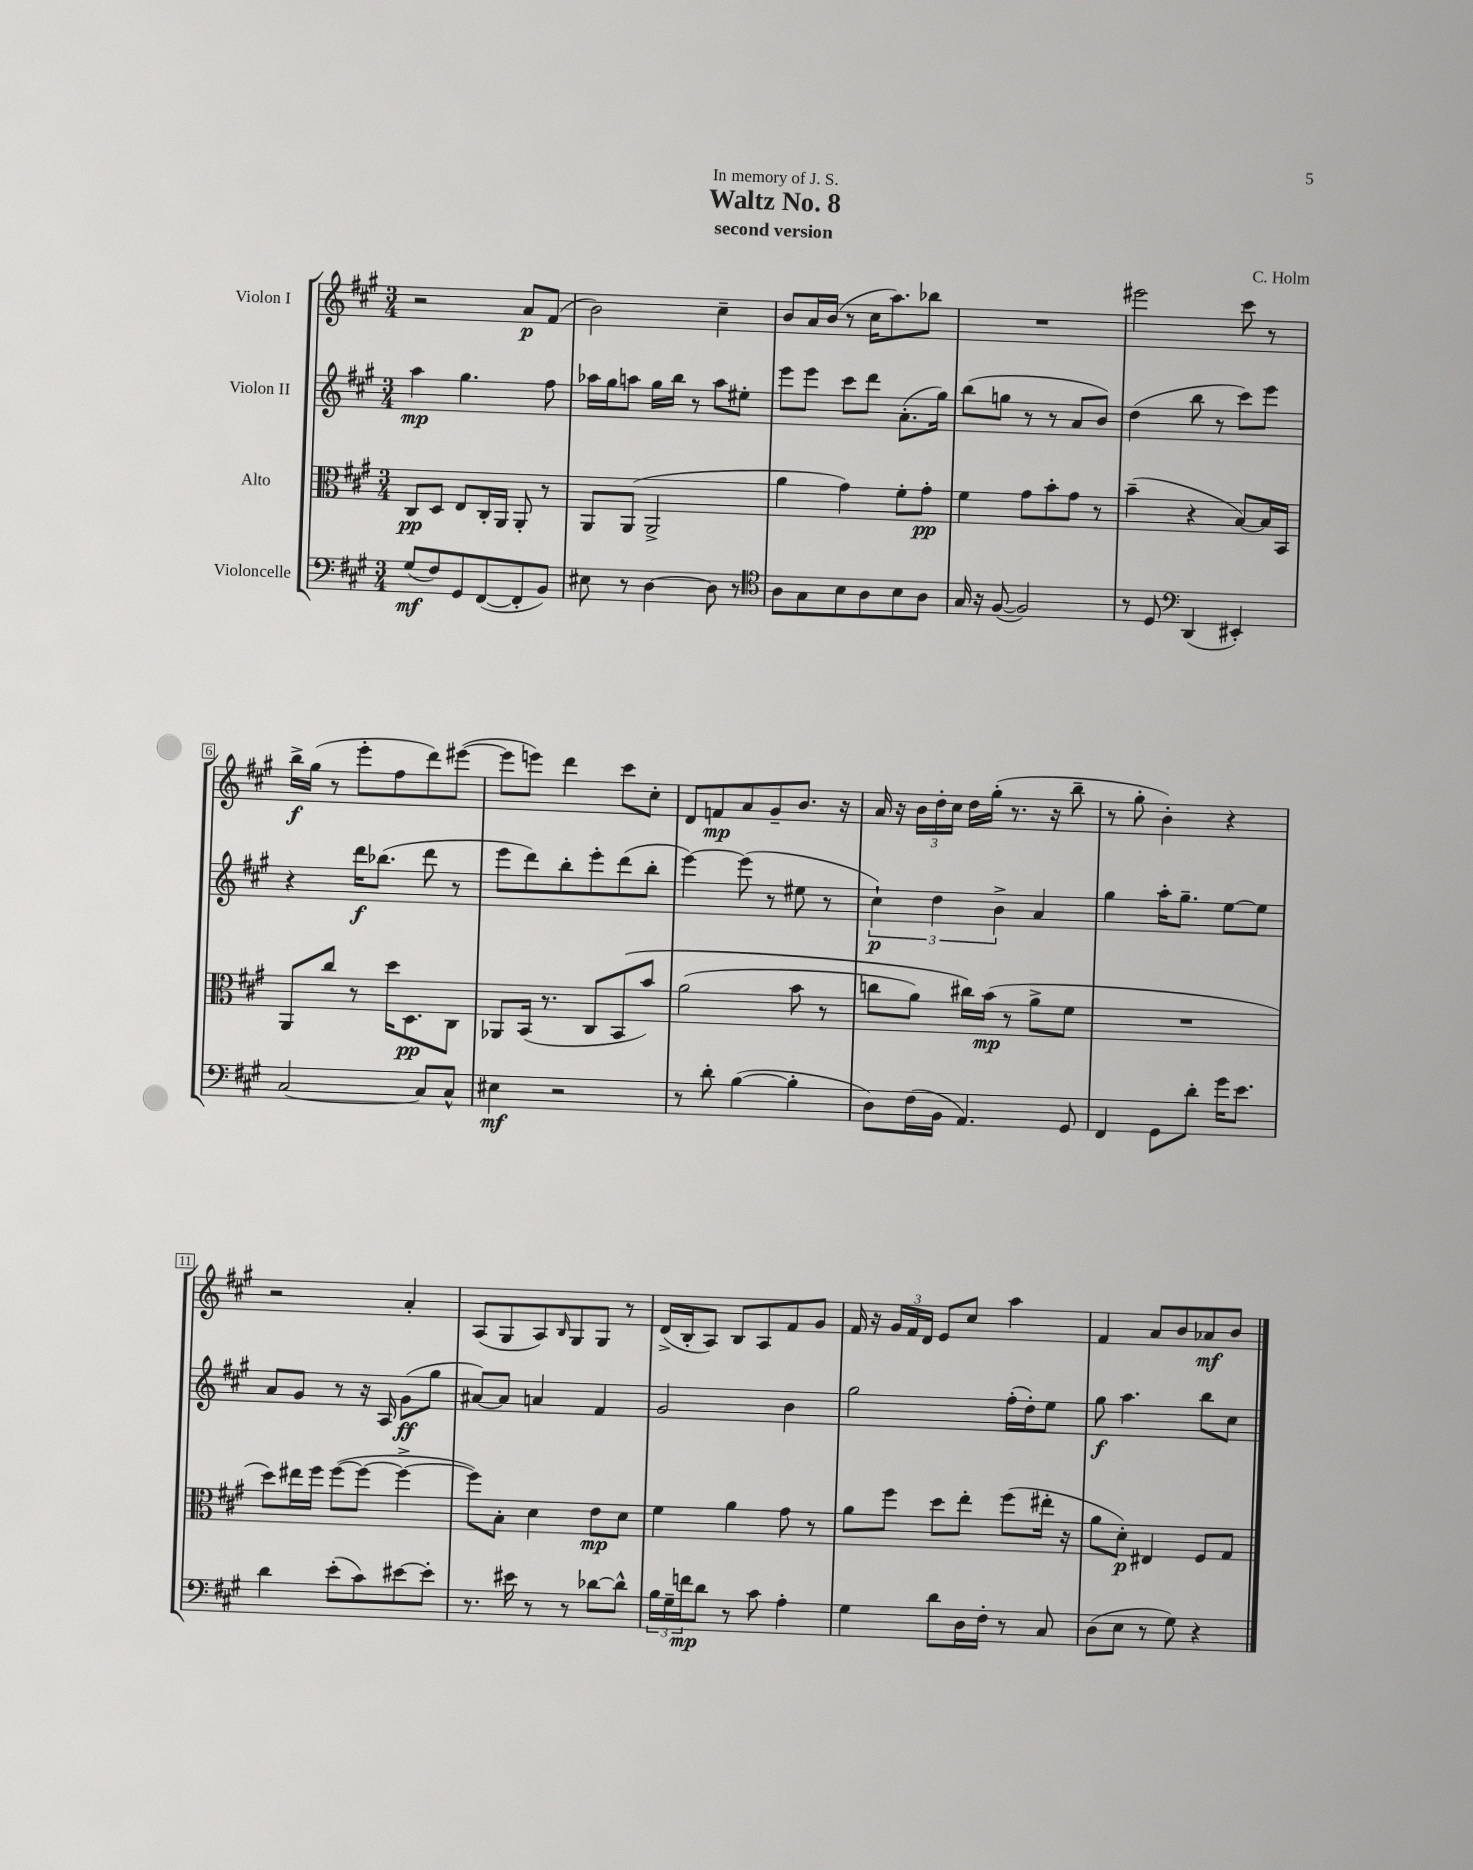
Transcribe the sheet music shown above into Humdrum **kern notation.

**kern	**kern	**kern	**kern
*staff4	*staff3	*staff2	*staff1
*clefF4	*clefC3	*clefG2	*clefG2
*k[f#c#g#]	*k[f#c#g#]	*k[f#c#g#]	*k[f#c#g#]
*M3/4	*M3/4	*M3/4	*M3/4
(8G#	8C#	4aa	2r
8F#)	8D	.	.
8GG#	8E	4.gg#	.
([8FF#	16C#'	.	.
.	16AA	.	.
8FF#']	8AA'	.	8a
8BB)	8r	8ff#	(8f#
=	=	=	=
8E#	8AA	16aa-	2b)
.	.	16gg#	.
8r	(8AA	8aa	.
[4D	2AA^	16gg#	.
.	.	16bb	.
.	.	8r	.
8D]	.	8aa	4cc#~
8r	.	8ee#'	.
=	=	=	=
*clefC4	*	*	*
8A	4a	8eee	8b
8G#	.	8eee	16a
.	.	.	(16b
8B	4g#)	8ccc#	8r
8A	.	8ddd	16cc#
.	.	.	8.aa)
8B	8f#'	(8.a'	.
8A	8g#'	.	8bb-
.	.	16gg#)	.
=	=	=	=
16G#	4f#	(8bb	2.r
16r	.	.	.
([8F#	.	8gg	.
2F#])	8g#	8r	.
.	8b'	8r	.
.	8g#	8a	.
.	8r	8b)	.
=	=	=	=
8r	(4b~	(4dd	2eee#
8D	.	.	.
*clefF4	*	*	*
(4DD	4r	8bb	.
.	.	8r	.
4EE#')	[8B)	8ccc#)	8ccc#
.	16B]	8eee	8r
.	16BB	.	.
=	=	=	=
[2C#	8AA	4r	16bb^
.	.	.	(16gg#
.	8cc#	.	8r
.	8r	16ddd	8eee'
.	.	(8.bb-	.
.	16dd	.	8ff#
.	8.D	.	.
8C#]	.	8ddd	8ddd)
8C#^^	8C#	8r	([8eee#
=	=	=	=
4E#	8AA-	8eee	8eee#]
.	(16BB	8ddd)	8eee)
.	8.r	.	.
2r	.	8bb'	4ddd
.	8C#	8eee'	.
.	&(8BB	(8ddd	8ccc#
.	8b)	8bb'	8cc#'
=	=	=	=
8r	(2a	[4eee)	8d
8d'	.	.	8f
([4B	.	(8eee]	8a
.	.	8r	8g#~
4B']	8b	8ee#	8.b
.	8r	8r	.
.	.	.	16r
=	=	=	=
8D)	8cc	6cc#`)	16a
.	.	.	16r
(16F#	8a)	.	24b
.	.	6dd	24dd'
16BB	.	.	.
.	.	.	24cc#
4.AA)	16cc#&)	.	16dd
.	(16b	.	(16gg#'
.	.	6b^	.
.	8r	.	8.r
.	8a^	4a	.
.	.	.	16r
8GG#	8f#	.	8bb~
=	=	=	=
4FF#	2.r	4gg#	8r
.	.	.	8gg#'
8GG#	.	16aa'	4b')
.	.	8.gg#~	.
8d'	.	.	.
16g#	.	[8ee	4r
8.e	.	.	.
.	.	8ee]	.
=	=	=	=
4d	8dd)	8a	2r
.	16ee#	8g#	.
.	16ff#	.	.
(8e'	([8ff#	8r	.
8c#)	8ff#_	16r	.
.	.	16A	.
[8e#	4ff#^_	(8g#	4a'
8e#']	.	8gg#	.
=	=	=	=
8.r	8ff#])	[8a#)	(8A
.	8B'	8a#]	8G#
16e#	.	.	.
8r	4d	4a	8A)
.	.	.	16qqB
8r	.	.	8G#
[8d-	8e	4f#	8G#
8d-^^]	8d	.	8r
=	=	=	=
24B	4f#	2g#	(16d^
24G#~	.	.	.
.	.	.	16B'
24f	.	.	.
8d	.	.	8A)
8r	4a	.	8B
8c#	.	.	8A
4A'	8g#	4b	8f#
.	8r	.	8g#
=	=	=	=
4G#	8a	2gg#	16f#
.	.	.	16r
.	8ff#	.	24g#
.	.	.	24f#
.	.	.	24d
8d	8dd	.	8e
16D	8ee'	.	8cc#
16F#'	.	.	.
8r	(8ff#	(16ff#'	4aa
.	.	16dd')	.
8C#	16ee#'	8ee	.
.	16r	.	.
=	=	=	=
(8D	8a	8gg#	4f#
8E	8d')	4.aa	.
8r	4E#	.	8a
8G#)	.	.	8b
4r	8F#	8bb	8a-
.	8G#	8cc#	8b
==	==	==	==
*-	*-	*-	*-
